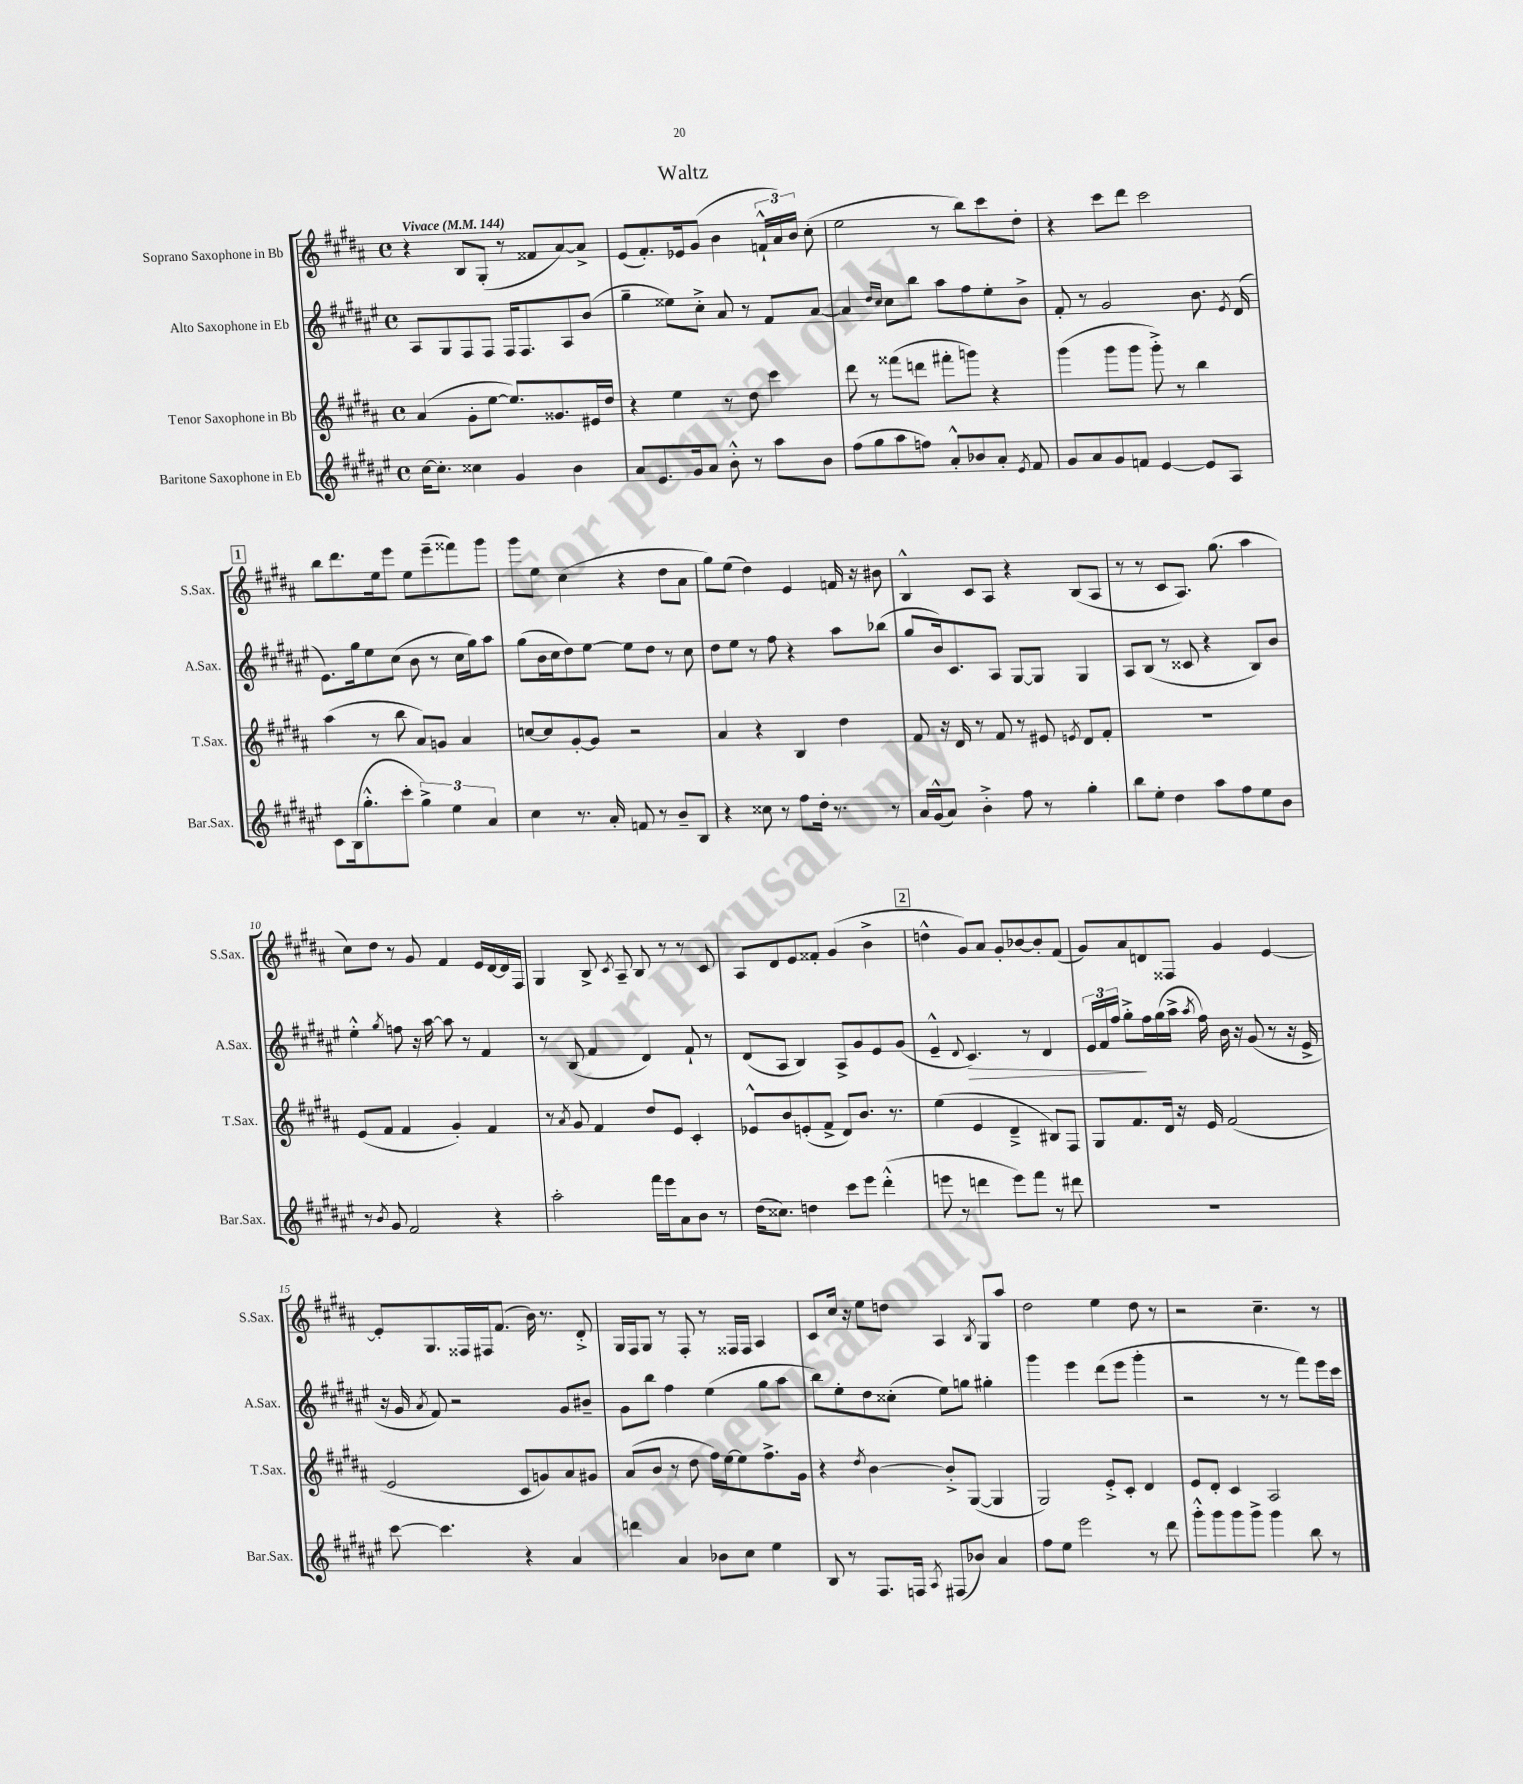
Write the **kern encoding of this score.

**kern	**kern	**kern	**dynam	**kern
*part4	*part3	*part2	*part2	*part1
*staff4	*staff3	*staff2	*staff2	*staff1
*I"Baritone Saxophone in Eb	*I"Tenor Saxophone in Bb	*I"Alto Saxophone in Eb	*	*I"Soprano Saxophone in Bb
*I'Bar.Sax.	*I'T.Sax.	*I'A.Sax.	*	*I'S.Sax.
*clefG2	*clefG2	*clefG2	*	*clefG2
*k[f#c#g#d#a#e#]	*k[f#c#g#d#a#]	*k[f#c#g#d#a#e#]	*	*k[f#c#g#d#a#]
*M4/4	*M4/4	*M4/4	*	*M4/4
*met(c)	*met(c)	*met(c)	*	*met(c)
*MM144	*MM144	*MM144	*	*MM144
=1	=1	=1	=1	=1
!	!	!	!	!LO:TX:a:B:t=Vivace
[16cc#\KL	(4a#/	8A#/L	.	4r
8.cc#'\J]	.	.	.	.
.	.	8G#/	.	.
4cc##X\	8g#'\L	8F#/	.	8B/L
.	[8ee\J	8F#/J	.	(8G#'/J
4g#/	8.ee/L])	16F#/KL	.	8r
.	.	8.F#/	.	.
.	.	.	.	8f##X/L
.	8.g##X/	.	.	.
4b\	.	8A#/	.	[8a#/)
.	16e#X/L	(8b/J	.	8a#^/J]
.	16dd#/JJ	.	.	.
=2	=2	=2	=2	=2
8a#/L	4r	4gg#~\	.	(8e/L
8.e#/	.	.	.	8.f#'/)
.	4ee\	8ee##X\L)	.	.
16g#/k	.	.	.	16e-X/k
8a#/J	.	8cc#'^\J	.	(8g#/J
8b'^^\	8r	8a#/	.	4b\
8r	8dd#\	8r	.	.
8aa#\L	4ccc#\	8f#/L	.	24fn`^^/LL
.	.	.	.	24a#/)
.	.	.	.	24b/JJ
8b\J	.	[8a#/J	.	(8cc#'\
=3	=3	=3	=3	=3
(8ff#\L	8ddd#\	4a#/]	.	2ee\
8gg#\	8r	.	.	.
.	.	16qqdd#/LL	.	.
.	.	16qqcc#/JJ	.	.
8aa#\	(8fff##X\L	8cc#\L	.	.
8ffn\J)	8dddn\J	8bb\J	.	.
8a#'^^/L	8fff#X'\L	8aa#\L	.	8r
8b-X/	8gggn\J)	8ff#\	.	8bb\L)
8a#'/J	4r	8ee#'\	.	8ccc#\
8qe#/	.	.	.	.
8f#/	.	8b^\J	.	8dd#'\J
=4	=4	=4	=4	=4
8g#/L	(4ggg#\	8f#'/	.	4r
8a#/	.	8r	.	.
8g#/	8ggg#\L	2g#/	.	8ccc#\L
8fn/J	8ggg#\J	.	.	8ddd#\J
[4e#/	8ggg#'^\)	.	.	2ccc#\
.	8r	.	.	.
8e#/L]	4bb\	8.b\	.	.
8A#/J	.	.	.	.
.	.	8qe#/	.	.
.	.	(16d#/	.	.
!!LO:LB:g=z
!!LO:REH:place=s1:t=1
=5	=5	=5	=5	=5
8c#\L	(4aa#\	8.e#\L)	.	8bb\L
(16B\k	.	.	.	8.ddd#\
8.gg#'^^\	.	16gg#\k	.	.
.	8r	8ee#\	.	.
.	.	.	.	16ee\k
8ccc#'\J	8bb\	(8cc#\J	.	8eee\J
6gg#^\)	8a#/L)	8b\	.	8ee\L
.	8gn/J	8r	.	(8eee~\
6ee#\	.	.	.	.
.	4a#/	16cc#\LL	.	8fff##X\)
.	.	16gg#\J)	.	.
6a#/	.	.	.	.
.	.	8aa#\J	.	8ggg#\J
=6	=6	=6	=6	=6
4cc#\	[8ccn/L	(8gg#\L	.	8ggg#\L
.	8cc/]	16b\L	.	8ee\J
.	.	16cc#\J	.	.
8.r	[8g#'/	8dd#\)	.	(4cc#\
.	8g#/J]	[8ee#\J	.	.
16a#'/	.	.	.	.
8fn/	2r	8ee#\L]	.	4r
8r	.	8dd#\J	.	.
8b~/L	.	8r	.	8dd#\L
8B/J	.	8cc#\	.	8a#\J
=7	=7	=7	=7	=7
4r	4a#/	8dd#\L	.	8gg#\L)
.	.	8ee#\J	.	(8ee\J
8cc##X\	4r	8r	.	4dd#\)
8r	.	8ff#\	.	.
8ff#\L	4B/	4r	.	4e/
16dd#'\Jk	.	.	.	.
8.r	.	.	.	.
.	4dd#\	8aa#\L	.	16fn/
.	.	.	.	16r
8r	.	(8bb-X\J	.	8b#X\
=8	=8	=8	=8	=8
16a#/LL	8f#/	8gg#/L	.	4B^^/
(16g#^^/J	.	.	.	.
8a#/J)	16r	16b/k)	.	.
.	16d#/	8.c#/	.	.
4b'^\	8r	.	.	8c#/L
.	8f#/	8A#/J	.	8A#/J
8ff#\	8r	[8G#/L	.	4r
8r	8e#X/	8G#/J]	.	.
.	8qen/	.	.	.
4gg#'\	8d#/L	4G#/	.	(8B/L
.	8f#'/J	.	.	8A#/J
=9	=9	=9	=9	=9
8bb\L	1r	8A#/L	.	8r
8ee#'\J	.	(8B/J	.	8r
4dd#\	.	8r	.	8c#/L
.	.	8c##X/	.	8.A#/J)
8aa#\L	.	4r	.	.
.	.	.	.	(8.gg#\
8ff#\	.	.	.	.
8ee#\	.	8B/L)	.	4aa#\
8b\J	.	8b/J	.	.
!!LO:LB:g=z
=10	=10	=10	=10	=10
8r	(8e/L	4ee#'^^\	.	8cc#\L)
8qb/	.	.	.	.
8g#/	8f#/J	.	.	8dd#\J
.	.	8qgg#/	.	.
2f#/	4f#/	8ffn\	.	8r
.	.	16r	.	8g#/
.	.	[16aa#\	.	.
.	4g#'/)	8aa#\]	.	4f#/
.	.	8r	.	.
4r	4f#/	4f#/	.	16e/LL
.	.	.	.	[16d#/
.	.	.	.	16d#/]
.	.	.	.	16F#/JJ
=11	=11	=11	=11	=11
2aa#'\	8r	8r	.	4G#/
.	8qa#/	.	.	.
.	8g#/	(8B/	.	.
.	4f#/	4f#/	.	8B^/
.	.	.	.	8qc#/
.	.	.	.	8A#~/
16fff#\LL	8dd#/L	4d#/)	.	8B/
16eee#\J	.	.	.	.
8a#\	8e/J	.	.	8r
8b\J	4c#'/	8f#`/	.	8r
8r	.	8r	.	8c#/
=12	=12	=12	=12	=12
(16dd#\KL	8e-X^^/L	(8d#/L	.	8A#/L
8.cc##X\J)	.	.	.	.
.	8b/	8A#/J	.	8d#/
4ddn\	(8en'/	4B/)	.	8e/
.	8f#^/J	.	.	8f##X'/J
8ccc#\L	8d#/L)	8A#^/L	.	(4g#/
8eee#\J	8.b/J	8g#/	.	.
(4ddd#'^^\	.	8e#/	.	4b^\
.	8.r	.	.	.
.	.	(8g#/J	.	.
!!LO:REH:place=s1:t=2
=13	=13	=13	=13	=13
8eeen\	(4ee\	4e#~^^/	.	4ddn^^\
8r	.	.	.	.
.	.	8qqd#/	.	.
!	!	!	!LO:HP:b	!
4dddn\	4e/	4.c#/)	>	8g#/L)
.	.	.	.	8a#/J
8eee\L)	4d#~^/	.	.	8g#'/L
8fff#\J	.	8r	.	[8b-X/
8r	8B#X/L)	4d#/	.	8b-'/]
8ddd#X\	8F#/J	.	.	(8f#/J
=14	=14	=14	=14	=14
1r	8G#/L	24e#/LL	.	8g#/L)
.	.	24f#/	.	.
.	.	24ff#/JJ	.	.
.	8.f#/	8gg#'^\L	.	8a#/
.	.	16ff#\L	]	8dn/
.	16d#/Jk	(16gg#\	.	.
.	16r	16aa#^\JJ	.	8F##X/J
.	.	8qaa#/	.	.
.	16e/	16ff#\)	.	.
.	(2f#/	16b\	.	4g#/
.	.	16r	.	.
.	.	(8g#/	.	.
.	.	8r	.	[4e/
.	.	16r	.	.
.	.	16e#^/	.	.
!!LO:LB:g=z
=15	=15	=15	=15	=15
[8ccc#\	2e/	16r	.	8e'/L]
.	.	16g#/	.	.
.	.	8qa#/	.	.
4.ccc#\]	.	8f#/)	.	8.G#/
.	.	2r	.	.
.	.	.	.	16F##X/L
.	.	.	.	16F#X/J
.	.	.	.	(8.f#/J
4r	8c#/L	.	.	.
.	8gn/)	.	.	16b\)
.	.	.	.	8.r
4a#/	8a#/	8g#/L	.	.
.	8g#X/J	8b#X~/J	.	8d#'^/
=16	=16	=16	=16	=16
4dddn\	(8a#/L	8g#\L	.	16G#/LL
.	.	.	.	16F#/J
.	8b/J	8bb\J	.	8G#/J
4a#/	8r	4ff#\	.	8r
.	8dd#\	.	.	8F#'/
8b-X\L	16ff#\LL)	(4ee#\	.	8r
.	[16ee\J	.	.	.
8cc#\J	8ee\]	.	.	16F##X/LL
.	.	.	.	16F##/JJ
4ee#\	8.ff#^\	8gg#\L	.	4A#/
.	.	8aa#\J	.	.
.	16g#\Jk	.	.	.
=17	=17	=17	=17	=17
8B/	4r	8bb\L)	.	8c#/L
8r	.	8ee#'\	.	16cc#/Jk
.	.	.	.	16r
.	8qdd#/	.	.	.
8.F#/L	[4b\	8dd#\	.	8ee\L
.	.	(8cc##X'\J	.	8ddn\J
16Fn/Jk	.	.	.	.
8qA#/	.	.	.	.
(8F#X/L	8b'^/L]	8ee#\L)	.	4A#/
8b-X/J)	([8G#/J	8ggn\J	.	.
.	.	.	.	8qB/
4a#/	4G#/]	4gg#X'\	.	8G#/L
.	.	.	.	8aa#/J
=18	=18	=18	=18	=18
8ff#\L	2G#/)	4ggg#\	.	2dd#\
8ee#\J	.	.	.	.
2eee#\	.	4eee#\	.	.
.	8e'^/L	(8ddd#\L	.	4ee\
.	8c#'/J	8eee#\J	.	.
8r	4d#/	4ggg#'\	.	8dd#\
8ddd#\	.	.	.	8r
=19	=19	=19	=19	=19
8ggg#'^^\L	8e/L	2r	.	2r
8ggg#\	8d#'/J	.	.	.
8ggg#\	4c#/	.	.	.
8ggg#^\J	.	.	.	.
4ggg#\	2A#/	8r	.	4.cc#~\
.	.	8r	.	.
8bb\	.	8fff#\L)	.	.
8r	.	16eee#\L	.	8r
.	.	16ccc#\JJ	.	.
==	==	==	==	==
*-	*-	*-	*-	*-
